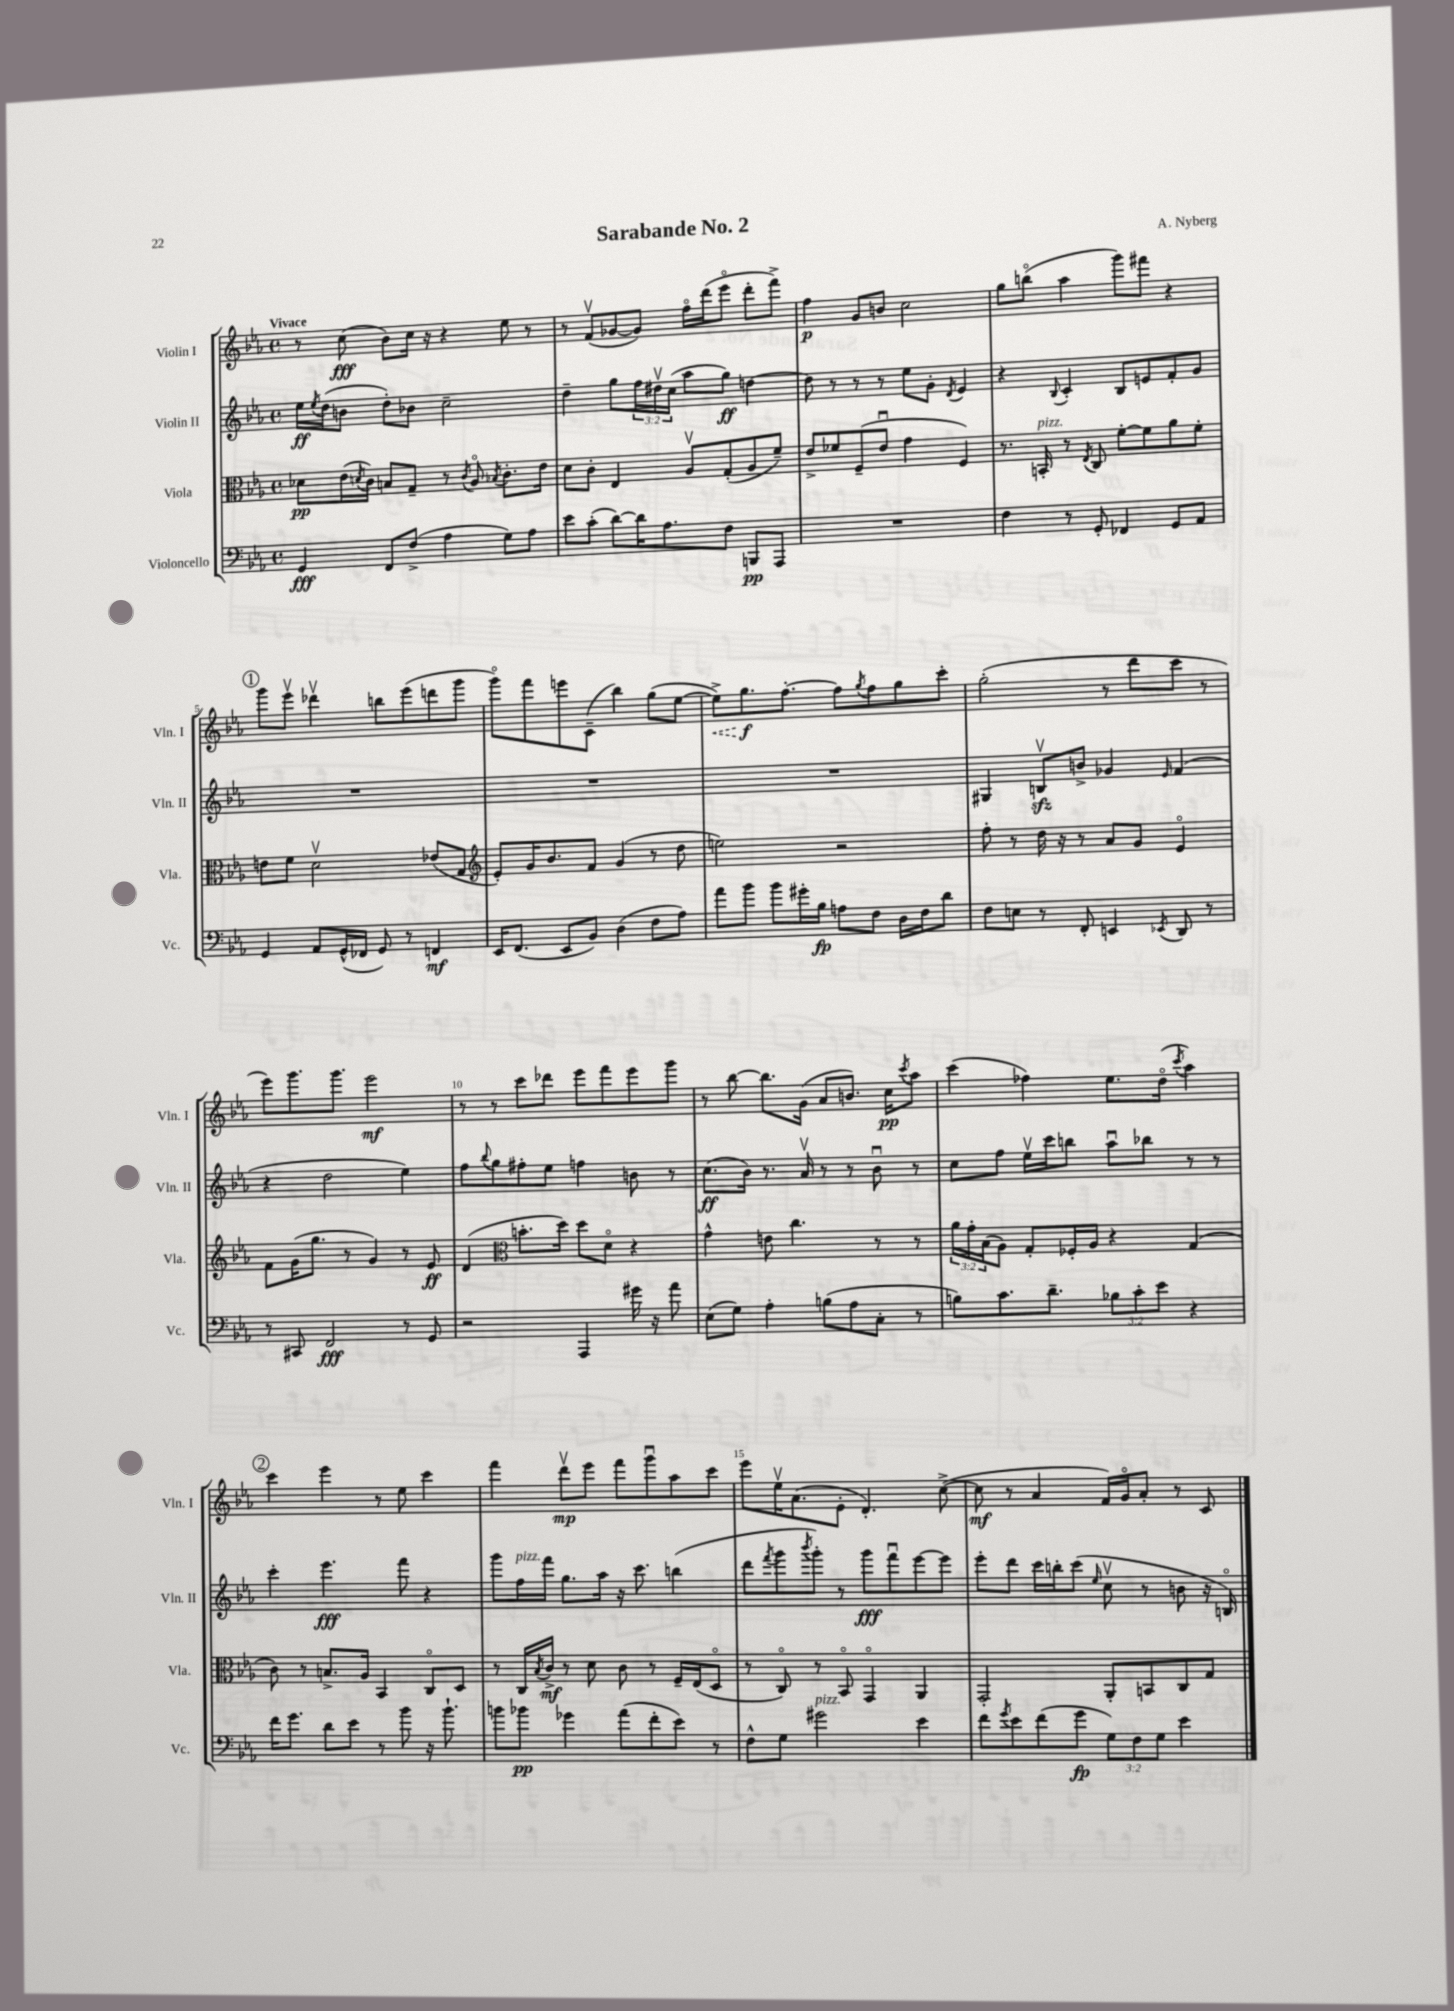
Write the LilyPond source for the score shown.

\header { title = "Sarabande No. 2" composer = "A. Nyberg" }
<<
\new StaffGroup <<
\new Staff = "s0" \with { instrumentName = "Violin I" shortInstrumentName = "Vln. I" } {
    \clef treble \key ees \major \defaultTimeSignature \time 4/4 \tempo "Vivace"
    r8 c''8\fff( bes'8) c''16 r16 r4 ees''8 r8 |
    r8 f'8\upbow( ges'8~ ges'8) f''16\flageolet d'''16( ees'''8\flageolet d'''8-. f'''8->) |
    f''4\p g'8 b'8 c''2 |
    g''8 b''8\flageolet( aes''4 g'''8) fis'''8 r4 |
    \mark \markup { \circle "1" } g'''8 ees'''8\upbow des'''4\upbow b''8 ees'''8( d'''8 g'''8 |
    g'''8\flageolet) f'''8 e'''8 c'8--( bes''4) g''8( ees''8~ |
    \once \override Hairpin.style = #'dashed-line ees''8->\<) g''8.\f\! f''8.~-. f''8 \acciaccatura { g''8 } f''8 g''8 c'''8-. |
    g''2-.( r8 d'''8 c'''8 r8 |
    ees'''8) g'''8. g'''8. ees'''2\mf |
    r8 r8 c'''8 des'''8 ees'''8 f'''8 ees'''8 g'''8 |
    r8 bes''8~ bes''8. g'16( aes'8 b'8.) c''16\pp \acciaccatura { c'''8 } aes''8 |
    c'''4( fes''4) ees''8. d''16\flageolet( \acciaccatura { c'''8 } aes''4) |
    \mark \markup { \circle "2" } c'''4 ees'''4 r8 ees''8 c'''4 |
    f'''4 d'''8\upbow\mp ees'''8 f'''8 g'''8\downbow aes''8 c'''8 |
    ees'''8 ees''16\upbow aes'8.( ees'8-. d'4.-.) c''8~->( |
    c''8\mf r8 aes'4 f'16) g'16\flageolet aes'8-. r8 c'8 \bar "|." |
}
\new Staff = "s1" \with { instrumentName = "Violin II" shortInstrumentName = "Vln. II" } {
    \clef treble \key ees \major \defaultTimeSignature \time 4/4 \override Staff.TupletNumber.text = #tuplet-number::calc-fraction-text
    ees''16\ff \acciaccatura { ees''8 } d''16( b'8 d''8-.) bes'8 c''2-- |
    d''4-- g''8 \tuplet 3/2 { f''16 dis''16\upbow c''16( } aes''8 g''8\ff) d''4~ |
    d''8 r8 r8 r8 ees''8 g'8-. \acciaccatura { d'8 } ees'4 |
    r4 \appoggiatura { bes8 } c'4-. bes8 e'8 f'8-. g'8 |
    \mark \markup { \circle "1" } R1 |
    R1 |
    R1 |
    gis4 b8\upbow\sfz b'8-> ges'4 \grace { ees'16 } f'4( |
    r4 d''2 ees''4) |
    f''8 \appoggiatura { bes''8 } g''8 fis''8-. ees''8 f''4 b'8 r8 |
    c''8.\ff( bes'16) r8. aes'16\upbow r8 r8 bes'8\downbow r8 |
    c''8 f''8 ees''16\upbow c'''16 b''8 aes''8\downbow bes''8 r8 r8 |
    \mark \markup { \circle "2" } c'''4-. ees'''4.\fff f'''8 r4 |
    g'''8 f''16^\markup { \italic "pizz." } f'''16 g''8. aes''16 r16 c'''8. b''4( |
    d'''8 \acciaccatura { f'''8 } g'''8 \acciaccatura { bes'''8 } g'''8-.) r8 g'''8\fff f'''8\downbow ees'''8~ ees'''8 |
    ees'''8-. d'''8 c'''16 b''16-. c'''8( \grace { ees''16 } c''8\upbow r8 b'8 r16 b16\flageolet) \bar "|." |
}
\new Staff = "s2" \with { instrumentName = "Viola" shortInstrumentName = "Vla." } {
    \clef alto \key ees \major \defaultTimeSignature \time 4/4 \override Staff.TupletNumber.text = #tuplet-number::calc-fraction-text
    des'8\pp ees'16( \acciaccatura { d'8 } c'16) b8 g8-- r8 \acciaccatura { c'8 } aes8\flageolet \acciaccatura { bes8 } c'8.-. ees'16 |
    d'8 c'8-. ees4 aes8\upbow g8-.( aes8 f'8--) |
    ees'8-> fes'8 f8--( ees'8\downbow g'4 f4) |
    r8. b,16-.^\markup { \italic "pizz." } r8 \acciaccatura { ees8 } c8 f'8~-. f'8 aes'8 f'8-. |
    \mark \markup { \circle "1" } e'8 f'8 d'2\upbow ees'8( g8 |
    \clef treble ees'8-.) g'16 bes'8. f'8 g'4( r8 d''8 |
    e''2) r2 |
    f''8-. r8 d''16 r16 r8 aes'8 g'8 ees'4\flageolet |
    f'8 g'16( g''8. r8 g'4) r8 ees'8\ff |
    d'4( \clef alto b'8.-. d''16) d''8 d'8\flageolet r4 |
    g'4-^ e'8 c''4. r8 r8 |
    \tuplet 3/2 { aes'16 g'16-. bes16( } aes8) g8-. fes16-. aes16 r4 g4( |
    \mark \markup { \circle "2" } c'8) r8 b8.-> aes16 bes,4 c8\flageolet d8 |
    r8 c16 \acciaccatura { bes8 } c'16->\mf r8 d'8 c'8 r8 f16-- ees16( d8\flageolet |
    r8 c8\flageolet) r8 bes,8\flageolet g,4\flageolet aes,4 |
    g,2-. aes,8-. b,8 c8 g8 \bar "|." |
}
\new Staff = "s3" \with { instrumentName = "Violoncello" shortInstrumentName = "Vc." } {
    \clef bass \key ees \major \defaultTimeSignature \time 4/4 \override Staff.TupletNumber.text = #tuplet-number::calc-fraction-text
    g,4\fff f,8 f8->( aes4 g8) aes8 |
    ees'8 c'8-.( d'8~) d'16 aes8. f8 b,,8\pp aes,,8 |
    R1 |
    f4 r8 g,8-. fes,4 g,8 aes,8 |
    \mark \markup { \circle "1" } g,4 aes,8 g,16-^( fes,16 g,8) r8 f,4\mf |
    ees,16 f,8.( ees,8 bes,8) d4( f8 aes8) |
    aes'8 bes'8 bes'8 gis'16-. bes16\fp a8 f8 d16 f16 d'8 |
    f8 e8 r8 f,8-. e,4 \acciaccatura { ees,8 } d,8 r8 |
    r8 cis,8 f,2\fff r8 g,8 |
    r2 aes,,4 gis'16 r16 aes'8 |
    ees8( g8) aes4-. b8( aes8 c8-. r8 |
    b8) c'8. d'8.-- \tuplet 3/2 { bes8 c'8-. ees'8 } r4 |
    \mark \markup { \circle "2" } f'16 g'8. d'8 ees'8 r8 bes'8 r16 bes'8.-! |
    b'8 bes'8\pp ges'4 aes'8( f'8-. ees'8) r8 |
    f8-^ g8 gis'2^\markup { \italic "pizz." } ees'4 |
    f'8 \acciaccatura { g'8 } ees'8 f'8( g'8\fp \tuplet 3/2 { g8) f8 g8 } ees'4 \bar "|." |
}
>>
>>
\layout { \context { \Score \override BarNumber.break-visibility = ##(#f #t #t) barNumberVisibility = #(every-nth-bar-number-visible 5) } }
